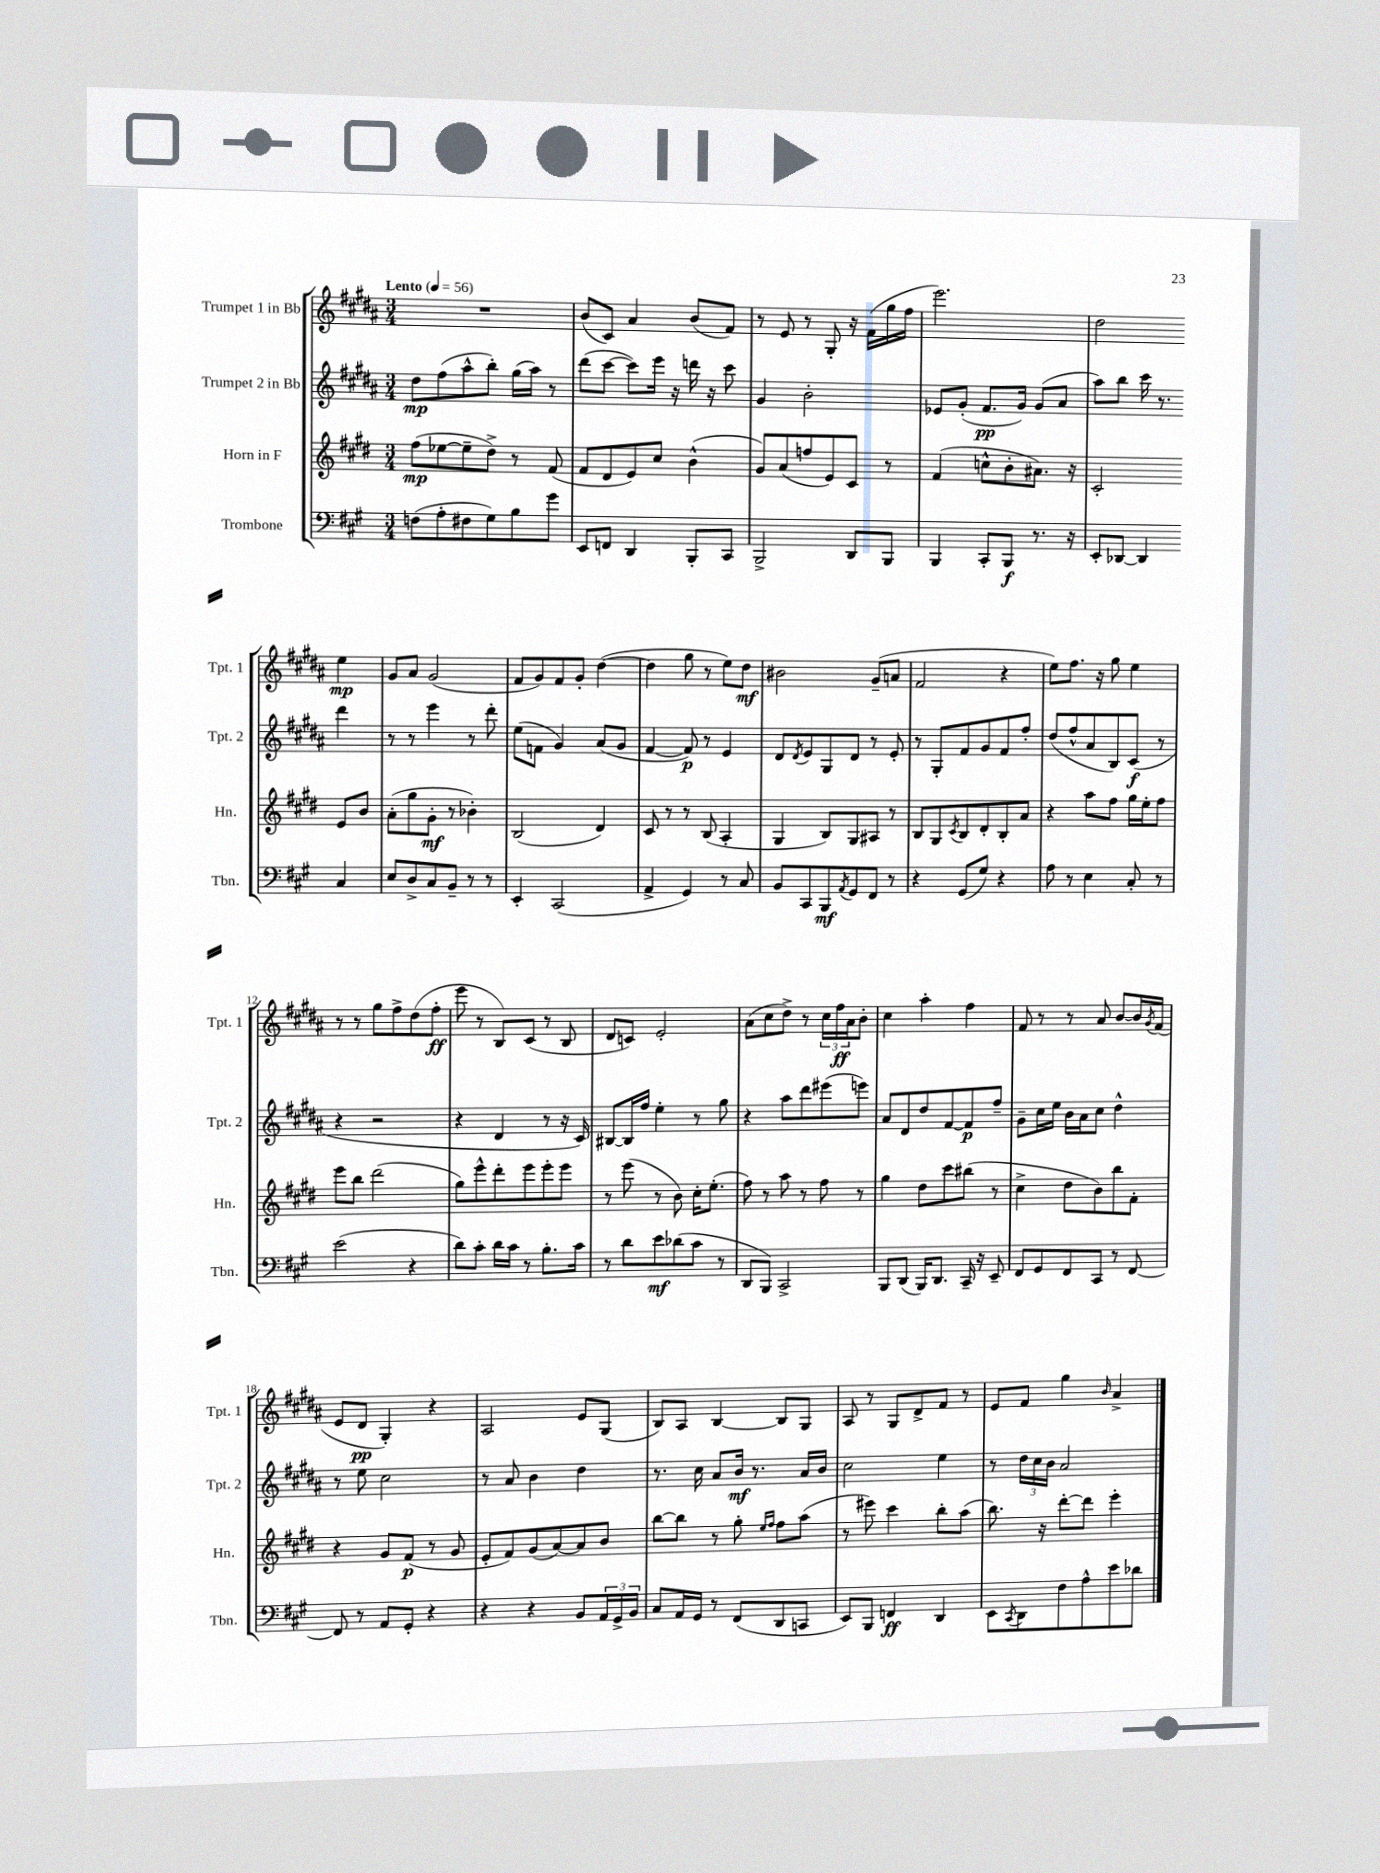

**kern	**kern	**kern	**kern
*staff4	*staff3	*staff2	*staff1
*clefF4	*clefG2	*clefG2	*clefG2
*k[f#c#g#]	*k[f#c#g#d#]	*k[f#c#g#d#a#]	*k[f#c#g#d#a#]
*M3/4	*M3/4	*M3/4	*M3/4
*MM56	*MM56	*MM56	*MM56
(8F\L	(8ff#\L	8dd#\L	2.r
8A'\	[8ee-\	(8ff#\	.
8F#\	8ee-~\]	8aa#^^\	.
8G#\)	8dd#^\J)	8bb'\J)	.
8B\	8r	(16gg#\LL	.
.	.	16aa#\JJ)	.
8g#\J	(8f#/	8r	.
=	=	=	=
8EE/L	8f#/L	(8ddd#\L	(8b/L
8FF/J	8d#/	[8ccc#\J	8c#/J)
4DD/	8e/)	8ccc#\]L)	4a#/
.	8cc#/J	16eee\Jk	.
.	.	16r	.
8BBB'/L	(4b^^\	16ddd\	(8b/L
.	.	16r	.
8CC#/J	.	8ccc#\	8f#/J)
=	=	=	=
2BBB^/	8g#/L)	4g#/	8r
.	(8a/	.	8e/
.	8ff/	2b'\	8r
.	8e/)	.	8G#'/
8DD/L	8c#/J	.	16r
.	.	.	(16f#\LL
8BBB/J	8r	.	16gg#\
.	.	.	16ff#\JJ
=	=	=	=
4BBB/	(4f#/	8e-/L	2.eee\)
.	.	(8g#'/J	.
8CC#'/L	8cc^^\L	8.f#/L	.
8BBB/J	8b'\	.	.
.	.	16g#/Jk)	.
8.r	8.a#\J)	(8g#/L	.
.	.	8a#/J	.
16r	16r	.	.
=	=	=	=
8EE'/L	2c#'/	8aa#\L)	2dd#\
[8DD-/J	.	8bb\J	.
4DD-/]	.	16ccc#\	.
.	.	8.r	.
4C#/	8e/L	4ddd#\	4ee\
.	8b/J	.	.
=	=	=	=
8E/L	(8a'\L	8r	8g#/L
8D^/	8gg#\	8r	8a#/J
8C#/	8g#'\J	4eee\	(2g#/
8BB~/J	8r	.	.
8r	4b-'\)	8r	.
8r	.	8ddd#'\	.
=	=	=	=
4EE'/	(2B/	(8ee\L	8f#/L
.	.	8f\J	8g#/)
(2CC#/	.	4g#/)	8f#/
.	.	.	8g#'/J
.	4d#/)	(8a#/L	([4dd#\
.	.	8g#/J	.
=	=	=	=
4AA^/	8c#/	[4f#/	4dd#\]
.	8r	.	.
4GG#/)	8r	8f#/])	8gg#\
.	(8B/	8r	8r
8r	4A'/	4e/	8ee\L)
8C#/	.	.	8dd#\J
=	=	=	=
8BB/L	4G#/	8d#/L	2b#\
.	.	8qd#/	.
8CC#/	.	8e/	.
8BBB/	8B/L)	8G#/	.
8qAA/	.	.	.
8GG#/	8G#/	8d#/J	.
8FF#/J	8A#/J	8r	(8g#~/L
8r	8r	8e'/	8a/J
=	=	=	=
4r	8B/L	8r	2f#/
.	8G#/	8G#'/L	.
.	8qc#/	.	.
(8GG#/L	8B/	8f#/	.
8G#/J)	8d#'/	8g#/	.
4r	8B'/	8f#/	4r
.	8a/J	8ff#'/J	.
=	=	=	=
8A\	4r	(8dd#/L	8ee\L)
8r	.	8ff#^^/	8.ff#\J
4E\	8aa\L	8a#/	.
.	.	.	16r
.	8ff#\J	8B/)	8gg#\
8C#'/	16gg#\LL	(8c#/J	4ee\
.	16ee'\J	.	.
8r	8ff#\J	8r	.
=	=	=	=
(2e\	8eee\L	4r	8r
.	8bb\J	.	8r
.	(2ddd#\	2r	8gg#\L
.	.	.	8ff#^\
4r	.	.	(8dd#\
.	.	.	8ff#'\J
=	=	=	=
8d\L)	8gg#\L)	4r	8eee\
8c#'\J	8eee^^\	.	8r
16d\LL	8ddd#'\	4d#/	8B/L)
16c#\JJ	.	.	.
8r	8eee\	.	(8c#/J
8.B'\L	8eee'\	8r	8r
.	8eee\J	16r	8B/
16c#\Jk	.	16c#/)	.
=	=	=	=
8r	8r	[8B#/L	8d#/L
8d\L	(8eee\	16B#/]L	8c/J)
.	.	16ff#/JJ	.
8e\	8r	4ee'\	2e'/
(8d-\	8b\)	.	.
8c#\J	16cc#'\LK	8r	.
.	(8.ee'\J	.	.
8r	.	8gg#\	.
=	=	=	=
8DD/L	8ff#\)	4r	(8a#\L
8BBB/J)	8r	.	8cc#\
2CC#^/	8aa\	8aa#\L	8dd#^\J)
.	8r	8ddd#\	8r
.	8ff#\	(8eee#\	24cc#\LL
.	.	.	24ff#\
.	.	.	24a#\J
.	8r	8eee\J)	8b'\J
=	=	=	=
8BBB/L	4gg#\	8a#/L	4cc#\
(8DD/J	.	8d#/	.
16BBB/LK)	8dd#\L	8dd#/	4aa#'\
8.DD/J	.	.	.
.	8ccc#\	[8f#/	.
16CC#~/	(8bb#\J	8f#/]	4ff#\
16r	.	.	.
8EE~/	8r	8ff#~/J	.
=	=	=	=
8FF#/L	4cc#^\	8g#~\L	8f#/
8GG#/	.	16cc#\L	8r
.	.	16ee\JJ	.
8FF#/	8dd#\L	16b\LL	8r
.	.	16a#\J	.
8CC#/J	8b\)	8cc#\J	8a#/
8r	8bb\	4dd#^^\	[8b/L
[8FF#/	8f#'\J	.	16b/]L
.	.	.	8qg#/
.	.	.	(16f#/JJ
=	=	=	=
8FF#/]	4r	8r	8e/L
8r	.	8ee\	8d#/J
8AA/L	8g#/L	2cc#\	4G#'/)
8GG#'/J	(8f#/J	.	.
4r	8r	.	4r
.	8g#/	.	.
=	=	=	=
4r	8e'/L	8r	2A#/
.	8f#/)	8a#/	.
4r	(8g#/	4b\	.
.	[8a/)	.	.
8BB/L	8a/]	4dd#\	8e/L
24AA/L	8b/J	.	(8G#/J
24GG#^/	.	.	.
24BB/JJ	.	.	.
=	=	=	=
8C#/L	[8bb\L	8.r	8B/L)
16AA/L	8bb\]J	.	8A#/J
16GG#/JJ	.	16cc#\	.
8r	8r	8a#/L	[4B/
(8FF#/L	8gg#'\	16b/Jk	.
.	.	8.r	.
.	16qqee/LL	.	.
.	16qqff#/JJ	.	.
8DD/	8ff#\L	.	8B/]L
8CC/J	(8aa\J	16a#/LL	8G#/J
.	.	16b/JJ	.
=	=	=	=
8EE/L)	8r	2cc#\	8A#/
8BBB/J	8eee#\)	.	8r
4FF/	4ccc#\	.	8G#/L
.	.	.	8d#^/
4DD/	8bb'\L	4ee\	8f#/J
.	(8aa\J	.	8r
=	=	=	=
8EE\L	8.bb\)	8r	8e/L
8qCC#/	.	.	.
8DD\	.	24dd#\LL	8f#/J
.	.	24cc#\	.
.	16r	.	.
.	.	24b\JJ	.
8F#\	[8ddd#'\L	2a#/	4gg#\
8A^^\	8ddd#\]J	.	.
.	.	.	16qqb/
8e\	4eee'\	.	4a#^/
8d-\J	.	.	.
==	==	==	==
*-	*-	*-	*-
